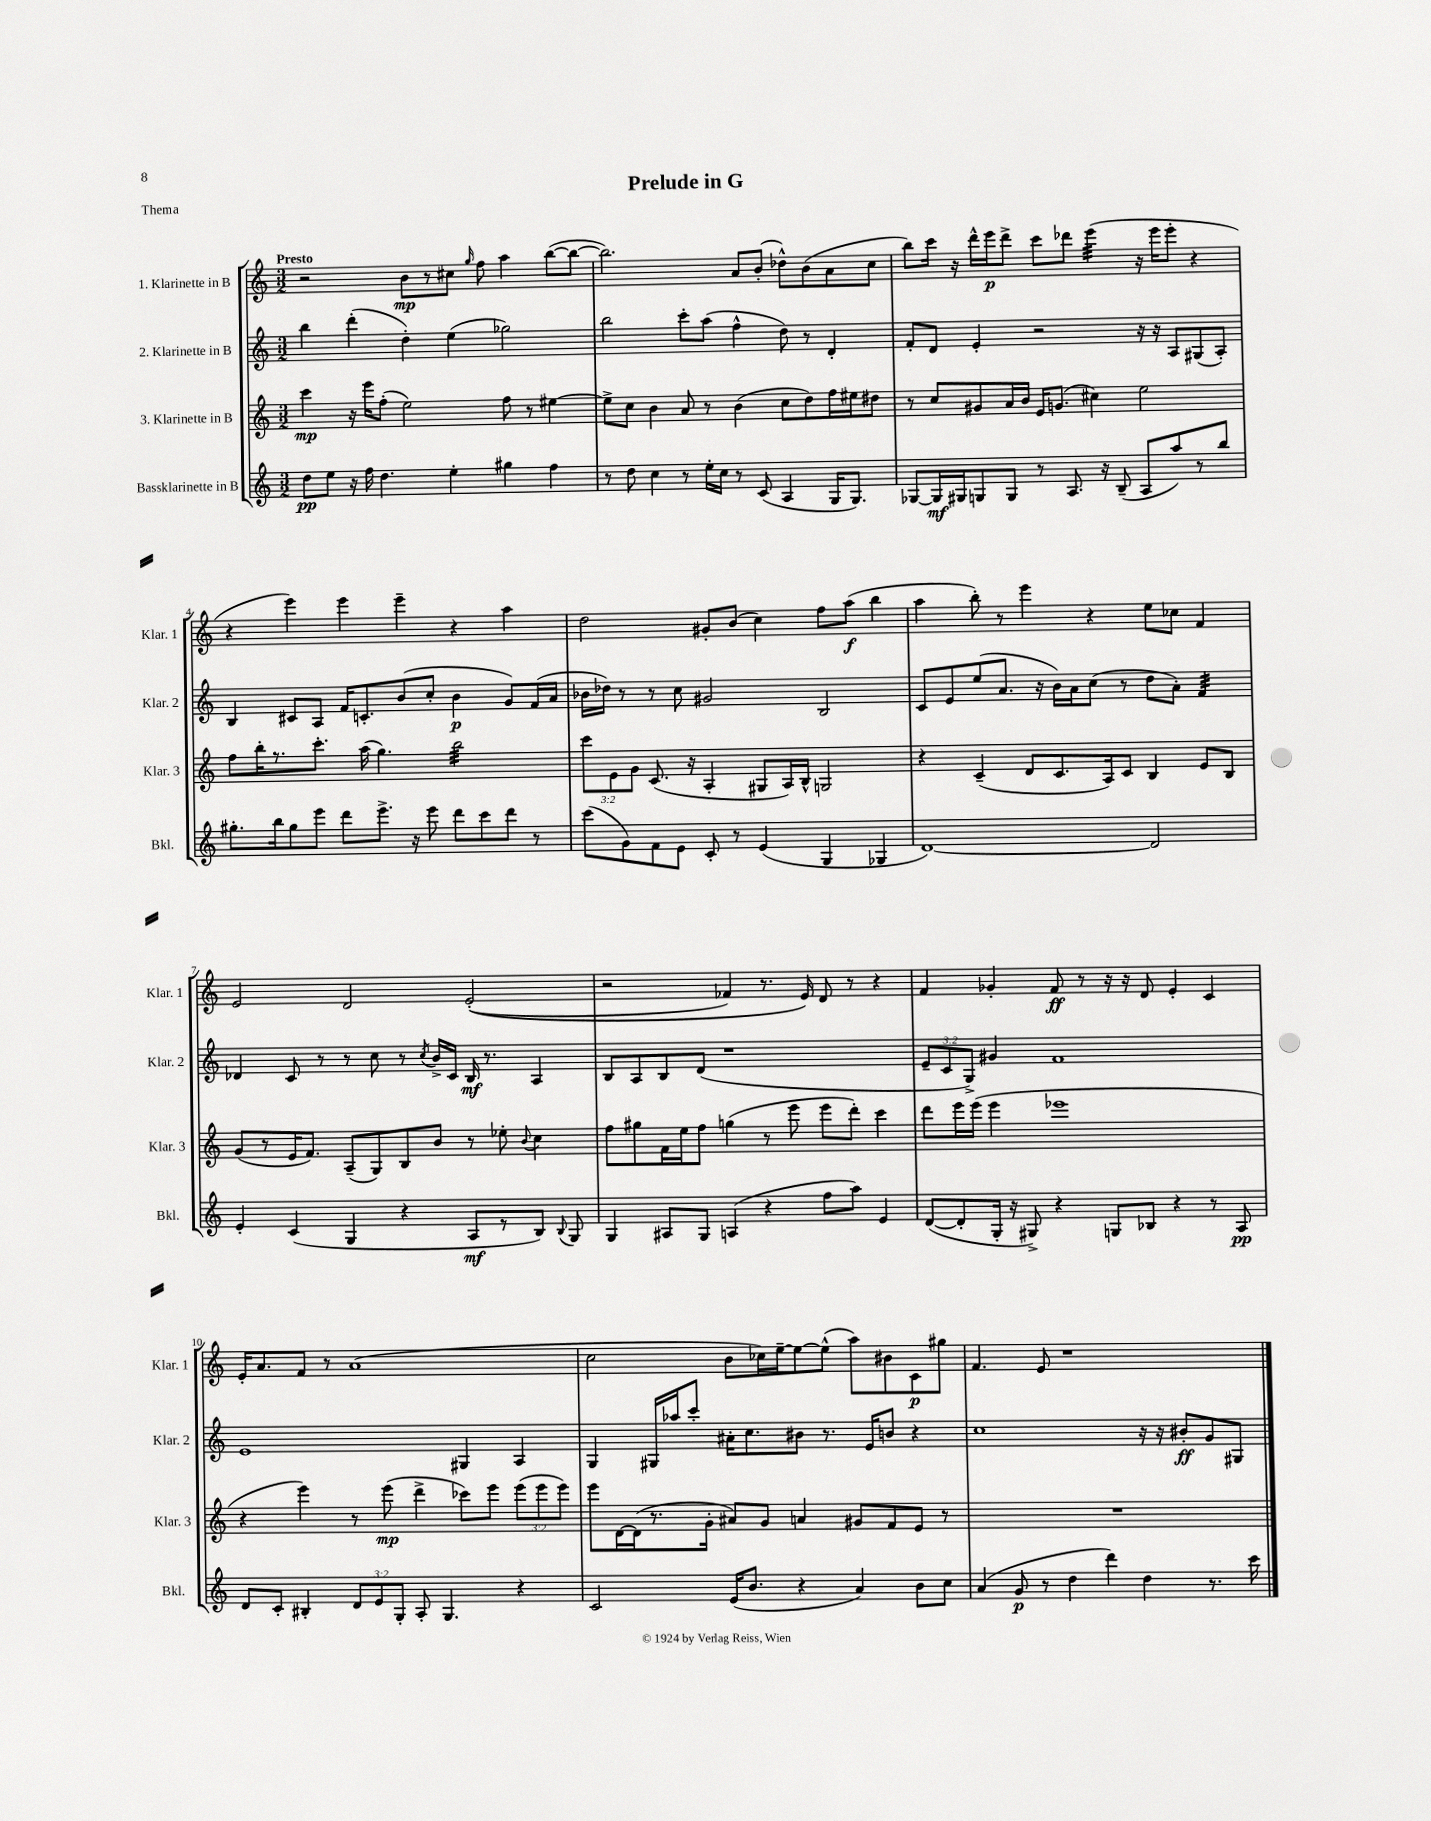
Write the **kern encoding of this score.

**kern	**kern	**kern	**kern
*staff4	*staff3	*staff2	*staff1
*clefG2	*clefG2	*clefG2	*clefG2
*k[]	*k[]	*k[]	*k[]
*M3/2	*M3/2	*M3/2	*M3/2
8dd\L	4ccc\	4bb\	2r
8ee\J	.	.	.
16r	16r	(4ddd'\	.
16ff\	16eee\LK	.	.
4.dd\	(8ff'\J	.	.
.	2ee\)	4dd'\)	8b\L
.	.	.	8r
4ee'\	.	(4ee\	8cc#\J
.	.	.	16qqgg/
.	.	.	8ff\
4gg#\	8ff\	2gg-\)	4aa\
.	8r	.	.
4ff\	[4ee#\	.	([8bb\L
.	.	.	8bb\_J
=	=	=	=
8r	8ee#^\]L	2bb\	2.bb\])
8dd\	8cc\J	.	.
4cc\	4b\	.	.
8r	8a/	8ccc'\L	.
16ee'\LL	8r	(8aa\J	.
16cc\JJ	.	.	.
8r	(4b\	4ff^^\	8a/L
(8c/	.	.	(8b'/J
4A/	8cc\L	8dd\)	8dd-^^\L)
.	8dd\)	8r	(8b\
16G/LK	16ff\L	4d'/	8a\
8.G/J)	16ee#\J	.	.
.	8dd#\J	.	8cc\J
=	=	=	=
[8G-/L	8r	8f'/L	8bb\L)
16G-/]L	8cc/L	8d/J	16ccc\Jk
16G#/J	.	.	16r
8G/	8g#/	4e'/	16ddd^^\LL
.	.	.	16eee\J
8G/J	16a/L	.	8ddd^\J
.	16b/JJ	.	.
8r	16e/LK	2r	8ccc\L
.	(8.g/J	.	.
8.A/	.	.	8ddd-\J
.	4cc#\)	.	(4eee\
16r	.	.	.
(8B~/	.	.	.
8A/L	2ee\	16r	16r
.	.	16r	16eee\LK
8aa/)	.	8A/L	8eee'\J
8r	.	(8G#/	4r
8bb/J	.	8A'/J)	.
=	=	=	=
8.gg#'\L	8ff\L	4B/	4r
.	16bb'\K	.	.
16bb\k	8.r	.	.
8gg#\	.	8c#/L	4eee\)
8eee\J	8.ccc'\J	8A/J	.
8ddd\L	.	16f/LK	4eee\
.	(16aa\	8.c'/	.
8.eee^\J	4.gg\)	.	.
.	.	(8b/	4eee~\
16r	.	.	.
8eee\	.	8cc'/J	.
8ddd\L	2bb\	4b\	4r
8ccc\	.	.	.
8ddd\J	.	8g/L)	4aa\
8r	.	(16f/L	.
.	.	16a/JJ	.
=	=	=	=
(8ccc\L	12ccc\L	16b-\LL	2dd\
.	.	16dd-\JJ)	.
.	12e\	.	.
8g\)	.	8r	.
.	12g\J	.	.
8f\	(8.c/	8r	.
8e\J	.	8cc\	.
.	16r	.	.
8c'/	4A'/	2g#/	8g#'/L
8r	.	.	(8b/J
(4e/	8G#/L	.	4cc\)
.	16A/L)	.	.
.	16B^^/JJ	.	.
4G/	2G/	2B/	8ff\L
.	.	.	(8aa\J
4G-/	.	.	4bb\
=	=	=	=
[1d)	4r	8c/L	4aa\
.	.	8e/	.
.	(4c~/	(8ee/	8bb'\)
.	.	8.a/J	8r
.	8d/L	.	4eee\
.	.	16r	.
.	8.c/	16b\LL)	.
.	.	16a\J	.
.	.	(8cc\J	4r
.	16A/k)	.	.
.	8c/J	8r	.
2d/]	4B/	8dd\L	8ee\L
.	.	8a'\J)	8cc-\J
.	8e/L	4f/	4f/
.	8B/J	.	.
=	=	=	=
4e'/	(8g/L	4d-/	2e/
.	8r	.	.
(4c/	16e/K	8c/	.
.	8.f/J)	.	.
.	.	8r	.
4G/	(8A~/L	8r	2d/
.	8G/)	8cc\	.
4r	8B/	8r	.
.	.	8qcc/	.
.	8b/J	16b^/LL	.
.	.	16c/JJ	.
8A/L	8r	16B/	&((2e'/
.	.	8.r	.
8r	8ee-'\	.	.
.	8qqb/	.	.
8B/J)	4cc\	4A/	.
8qqB/	.	.	.
8G/	.	.	.
=	=	=	=
4G/	8ff\L	8B/L	2r
.	8gg#\	8A/	.
8A#/L	16f\L	8B/	.
.	16ee\J	.	.
8G/J	8ff\J	(8d/J	.
(4A/	(4gg\	1r	4f-/)
4r	8r	.	8.r
.	8eee\	.	.
.	.	.	16e/&)
8ff\L	8eee\L	.	8d/
8aa\J)	8ddd'\J)	.	8r
4e/	4ccc\	.	4r
=	=	=	=
([8d/L	8ddd\L	12e~/L	4f/
.	.	12c/	.
8d'/]	16eee\L	.	.
.	.	12G^/J)	.
.	(16eee\JJ	.	.
16G'/Jk	4eee\	4g#/	4g-'/
16r	.	.	.
8G#^/)	.	.	.
4r	1eee-	1f	8f/
.	.	.	8r
8G/L	.	.	16r
.	.	.	16r
8B-/J	.	.	8d/
4r	.	.	4e'/
8r	.	.	4c/
8A/	.	.	.
=	=	=	=
8d/L	4r	1e	16e'/LK
.	.	.	8.a/
8c'/J	.	.	.
4B#'/	4eee\)	.	8f/J
.	.	.	8r
12d/L	8r	.	(1a
12e/	.	.	.
.	(8eee\	.	.
12G'/J	.	.	.
8A'/	4ddd^\	.	.
4.G/	.	.	.
.	8ccc-\L)	4G#/	.
.	8eee\J	.	.
4r	(12eee\L	4A/	.
.	12eee\	.	.
.	12eee\J)	.	.
=	=	=	=
2c/	8eee\L	4G/	2cc\
.	[16d\L	.	.
.	(16d\]J	.	.
.	8.r	16G#/LL	.
.	.	16aa-/J	.
.	.	8ccc'/J	.
.	16g'\Jk	.	.
(16e/LK	8a#/L)	16a#'\LK	8b\L
8.b/J	.	8.cc\	.
.	8g/J	.	16cc-\L)
.	.	.	[16ee~\J
4r	4a/	8b#\J	8ee\_
.	.	8.r	(8ee^^\]J
4a/)	8g#/L	.	8aa\L)
.	.	16e/LK	.
.	8f/	8b/J	8b#\
8b\L	8e/J	4r	8c\
8cc\J	8r	.	8gg#\J
=	=	=	=
(4a/	1.r	1cc	4.f/
8g/	.	.	.
8r	.	.	8e/
4dd\	.	.	1r
4ddd\)	.	.	.
4dd\	.	16r	.
.	.	16r	.
.	.	8b#'/L	.
8.r	.	8g/	.
.	.	8G#/J	.
16ccc\	.	.	.
==	==	==	==
*-	*-	*-	*-
